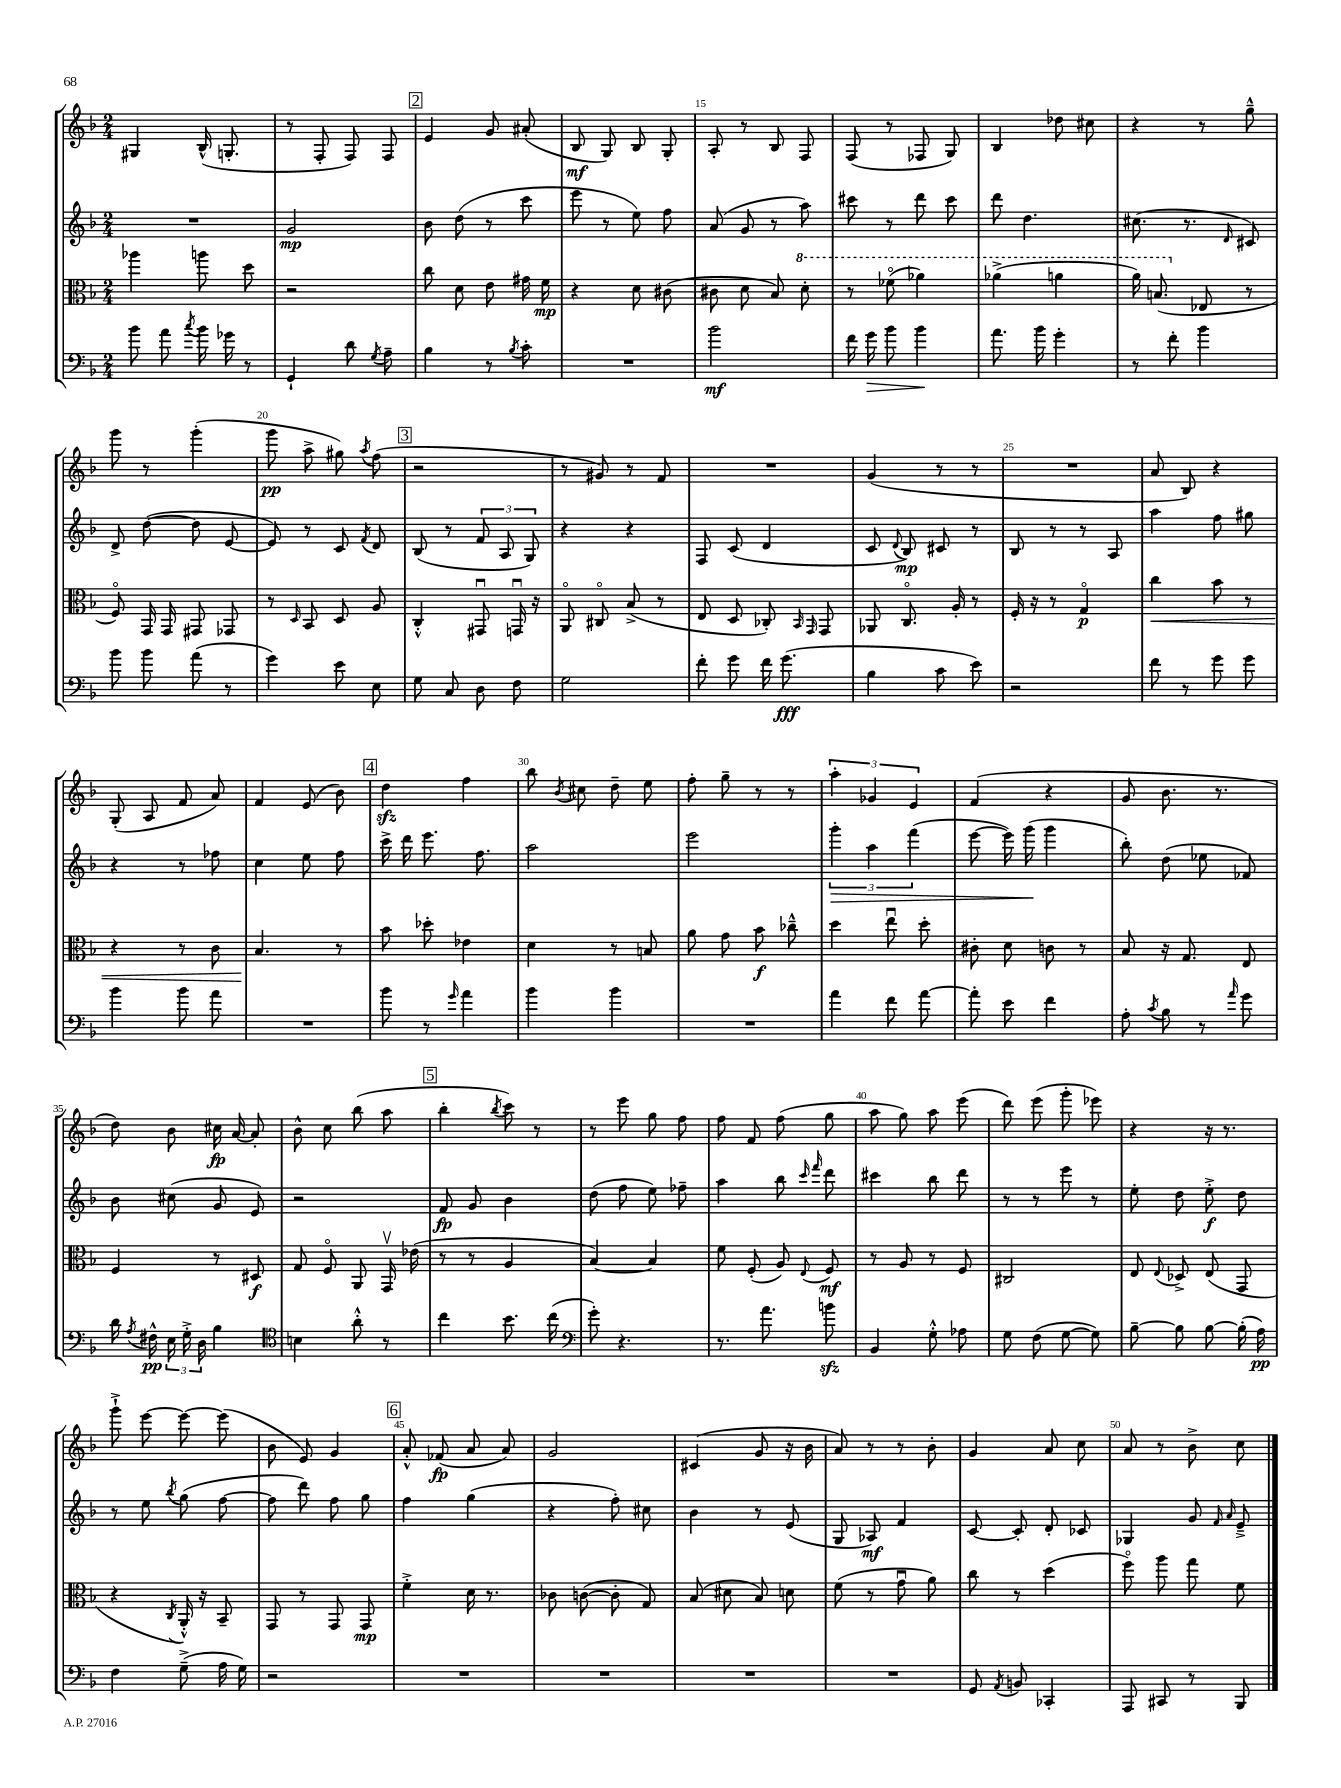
<<
\new StaffGroup <<
\new Staff = "s0" {
    \clef treble \key f \major \numericTimeSignature \time 2/4
    \autoBeamOff gis4 bes16-^( g8.-. |
    r8 f8-. f8) f8 |
    \mark \markup { \box "2" } e'4 g'8 ais'8-.( |
    bes8\mf g8) bes8 g8-. |
    a8-. r8 bes8 f8 |
    f8( r8 fes8 g8) |
    bes4 des''8 cis''8 |
    r4 r8 g''8---^ |
    g'''8 r8 g'''4-.( |
    g'''8\pp a''8-> gis''8) \acciaccatura { a''8 } f''8( |
    \mark \markup { \box "3" } r2 |
    r8 gis'8) r8 f'8 |
    R2 |
    g'4( r8 r8 |
    R2 |
    a'8 bes8) r4 |
    g8-.( a8 f'8 a'8) |
    f'4 e'8( bes'8) |
    \mark \markup { \box "4" } d''4\sfz f''4 |
    bes''8 \acciaccatura { bes'8 } cis''8 d''8-- e''8 |
    f''8-. g''8-- r8 r8 |
    \tuplet 3/2 { a''4-. ges'4 e'4 } |
    f'4( r4 |
    g'8 bes'8. r8. |
    d''8) bes'8 cis''16\fp a'16~ a'8-. |
    bes'8-^ c''8 bes''8( a''8 |
    \mark \markup { \box "5" } bes''4-. \acciaccatura { bes''8 } c'''8) r8 |
    r8 e'''8 g''8 f''8 |
    f''8 f'8 f''8( g''8 |
    a''8 g''8) a''8 e'''8( |
    d'''8) e'''8( g'''8-. ees'''8) |
    r4 r16 r8. |
    g'''8-!-> e'''8~ e'''8~ e'''8( |
    bes'8 e'8) g'4 |
    \mark \markup { \box "6" } a'8-.-^ fes'8\fp( a'8 a'8) |
    g'2 |
    cis'4( g'8 r16 bes'16 |
    a'8) r8 r8 bes'8-. |
    g'4 a'8 c''8 |
    a'8 r8 bes'8-> c''8 \bar "|." |
}
\new Staff = "s1" {
    \clef treble \key f \major \numericTimeSignature \time 2/4
    \autoBeamOff R2 |
    g'2\mp |
    \mark \markup { \box "2" } bes'8 d''8( r8 c'''8 |
    e'''8 r8 e''8) f''8 |
    a'8( g'8 r8 a''8) |
    cis'''8 r8 d'''8 cis'''8 |
    d'''8 d''4. |
    cis''8.( r8. \grace { d'16 } cis'8) |
    d'8-> d''8~( d''8 e'8~ |
    e'8) r8 c'8 \acciaccatura { f'8 } d'8 |
    \mark \markup { \box "3" } bes8( r8 \tuplet 3/2 { f'8 a8 g8) } |
    r4 r4 |
    f8 c'8( d'4 |
    c'8 \appoggiatura { d'8 } bes8\mp) cis'8 r8 |
    bes8 r8 r8 a8 |
    a''4 f''8 gis''8 |
    r4 r8 fes''8 |
    c''4 e''8 f''8 |
    \mark \markup { \box "4" } c'''16-> d'''16 e'''8. f''8. |
    a''2 |
    e'''2 |
    \tuplet 3/2 { g'''4-.\> a''4 f'''4( } |
    e'''8~ e'''16) g'''16\!( g'''4 |
    bes''8-.) d''8( ees''8 fes'8) |
    bes'8 cis''8( g'8 e'8) |
    r2 |
    \mark \markup { \box "5" } f'8\fp g'8 bes'4 |
    d''8( f''8 e''8) fes''8-- |
    a''4 bes''8 \grace { c'''16 f'''16 } d'''8 |
    cis'''4 bes''8 d'''8 |
    r8 r8 e'''8 r8 |
    e''8-. d''8 e''8-.->\f d''8 |
    r8 e''8 \acciaccatura { bes''8 } g''8( f''8~ |
    f''8 d'''8) f''8 g''8 |
    \mark \markup { \box "6" } f''4 g''4( |
    r4 f''8-.) cis''8 |
    bes'4 r8 e'8( |
    g8 aes8\mf) f'4 |
    c'8~ c'8-. d'8-. ces'8 |
    ges4 g'8 \grace { f'16 a'16 } e'8---> \bar "|." |
}
\new Staff = "s2" {
    \clef alto \key f \major \numericTimeSignature \time 2/4
    \autoBeamOff aes''4 a''8 d''8 |
    r2 |
    \mark \markup { \box "2" } c''8 d'8 e'8 gis'16 f'16\mp |
    r4 d'8 cis'8( |
    cis'8 d'8 bes8) \ottava #1 d''8-. |
    r8 fes''8\flageolet( aes''4) |
    aes''4->( a''4 |
    a''16) b'8.( \ottava #0 ees8 r8 |
    f8\flageolet) g,16 g,16 gis,8 ges,8 |
    r8 \grace { d16 } bes,8 d8 a8 |
    \mark \markup { \box "3" } c4-.-^ gis,8\downbow g,16\downbow r16 |
    a,8\flageolet cis8\flageolet bes8->( r8 |
    e8 d8 ces8-.) \grace { bes,16 g,16 } g,8 |
    aes,8 c8.\flageolet a16-. r8 |
    f16-. r16 r8 g4\flageolet\p |
    c''4\< bes'8 r8 |
    r4 r8 c'8 |
    bes4.\! r8 |
    \mark \markup { \box "4" } bes'8 des''8-. ees'4 |
    d'4 r8 b8 |
    a'8 g'8 bes'8\f ces''8---^ |
    d''4 e''8\downbow d''8-. |
    cis'8-. d'8 c'8 r8 |
    bes8 r16 g8. e8 |
    f4 r8 dis8\f |
    g8 f8\flageolet a,8 g,16\upbow ees'16( |
    \mark \markup { \box "5" } r8 r8 a4 |
    bes4~) bes4 |
    f'8 f8-.( a8) \appoggiatura { e8 } f8\mf |
    r8 a8 r8 f8 |
    cis2 |
    e8 \appoggiatura { e8 } des8-> e8( g,8 |
    r4 \acciaccatura { c8 } a,16-.-^) r16 bes,8-- |
    g,8 r8 g,8 g,8\mp |
    \mark \markup { \box "6" } f'4-.-> d'16 r8. |
    ces'8 c'8~( c'8-. g8) |
    bes8( dis'8 bes8) d'8 |
    f'8( r8 g'8\downbow a'8) |
    c''8 r8 d''4( |
    f''8\flageolet) a''8 g''8 f'8 \bar "|." |
}
\new Staff = "s3" {
    \clef bass \key f \major \numericTimeSignature \time 2/4
    \autoBeamOff bes'8 a'8 \acciaccatura { c''8 } bes'16 ges'16 r8 |
    g,4-! d'8 \acciaccatura { g8 } a8-- |
    \mark \markup { \box "2" } bes4 r8 \acciaccatura { bes8 } c'8-. |
    R2 |
    bes'2\mf |
    f'16 g'16\> bes'8 bes'4\! |
    a'8. bes'16 g'4-. |
    r8 f'8-. bes'4 |
    bes'8 bes'8 a'8( r8 |
    g'4) e'8 e8 |
    \mark \markup { \box "3" } g8 c8 d8 f8 |
    g2 |
    f'8-. g'8 f'16 g'8.\fff( |
    bes4 c'8 e'8) |
    r2 |
    f'8 r8 g'8 g'8 |
    bes'4 bes'8 a'8 |
    R2 |
    \mark \markup { \box "4" } bes'8 r8 \grace { g'16 } a'4 |
    bes'4 bes'4 |
    R2 |
    a'4 f'8 a'8~ |
    a'8-. e'8 f'4 |
    a8-. \acciaccatura { c'8 } bes8 r8 \grace { a'16 } g'8 |
    d'16 \acciaccatura { a8 } fis16-^\pp \tuplet 3/2 { e16 g16-.-> d16 } bes4 |
    \clef tenor b4 a'8-.-^ r8 |
    \mark \markup { \box "5" } c''4 bes'8. c''16( |
    \clef bass g'8-.) r4. |
    r8. a'8. b'8\sfz |
    bes,4 g8-.-^ aes8 |
    g8 f8( g8~ g8) |
    bes8~-- bes8 bes8~ bes16-.( a16\pp) |
    f4 g8--->( a16 g16) |
    r2 |
    \mark \markup { \box "6" } R2 |
    R2 |
    R2 |
    R2 |
    g,8 \acciaccatura { a,8 } b,8 ces,4-. |
    a,,8 cis,8 r8 bes,,8 \bar "|." |
}
>>
>>
\layout { \context { \Score currentBarNumber = #11 \override BarNumber.break-visibility = ##(#f #t #t) barNumberVisibility = #(every-nth-bar-number-visible 5) } }
